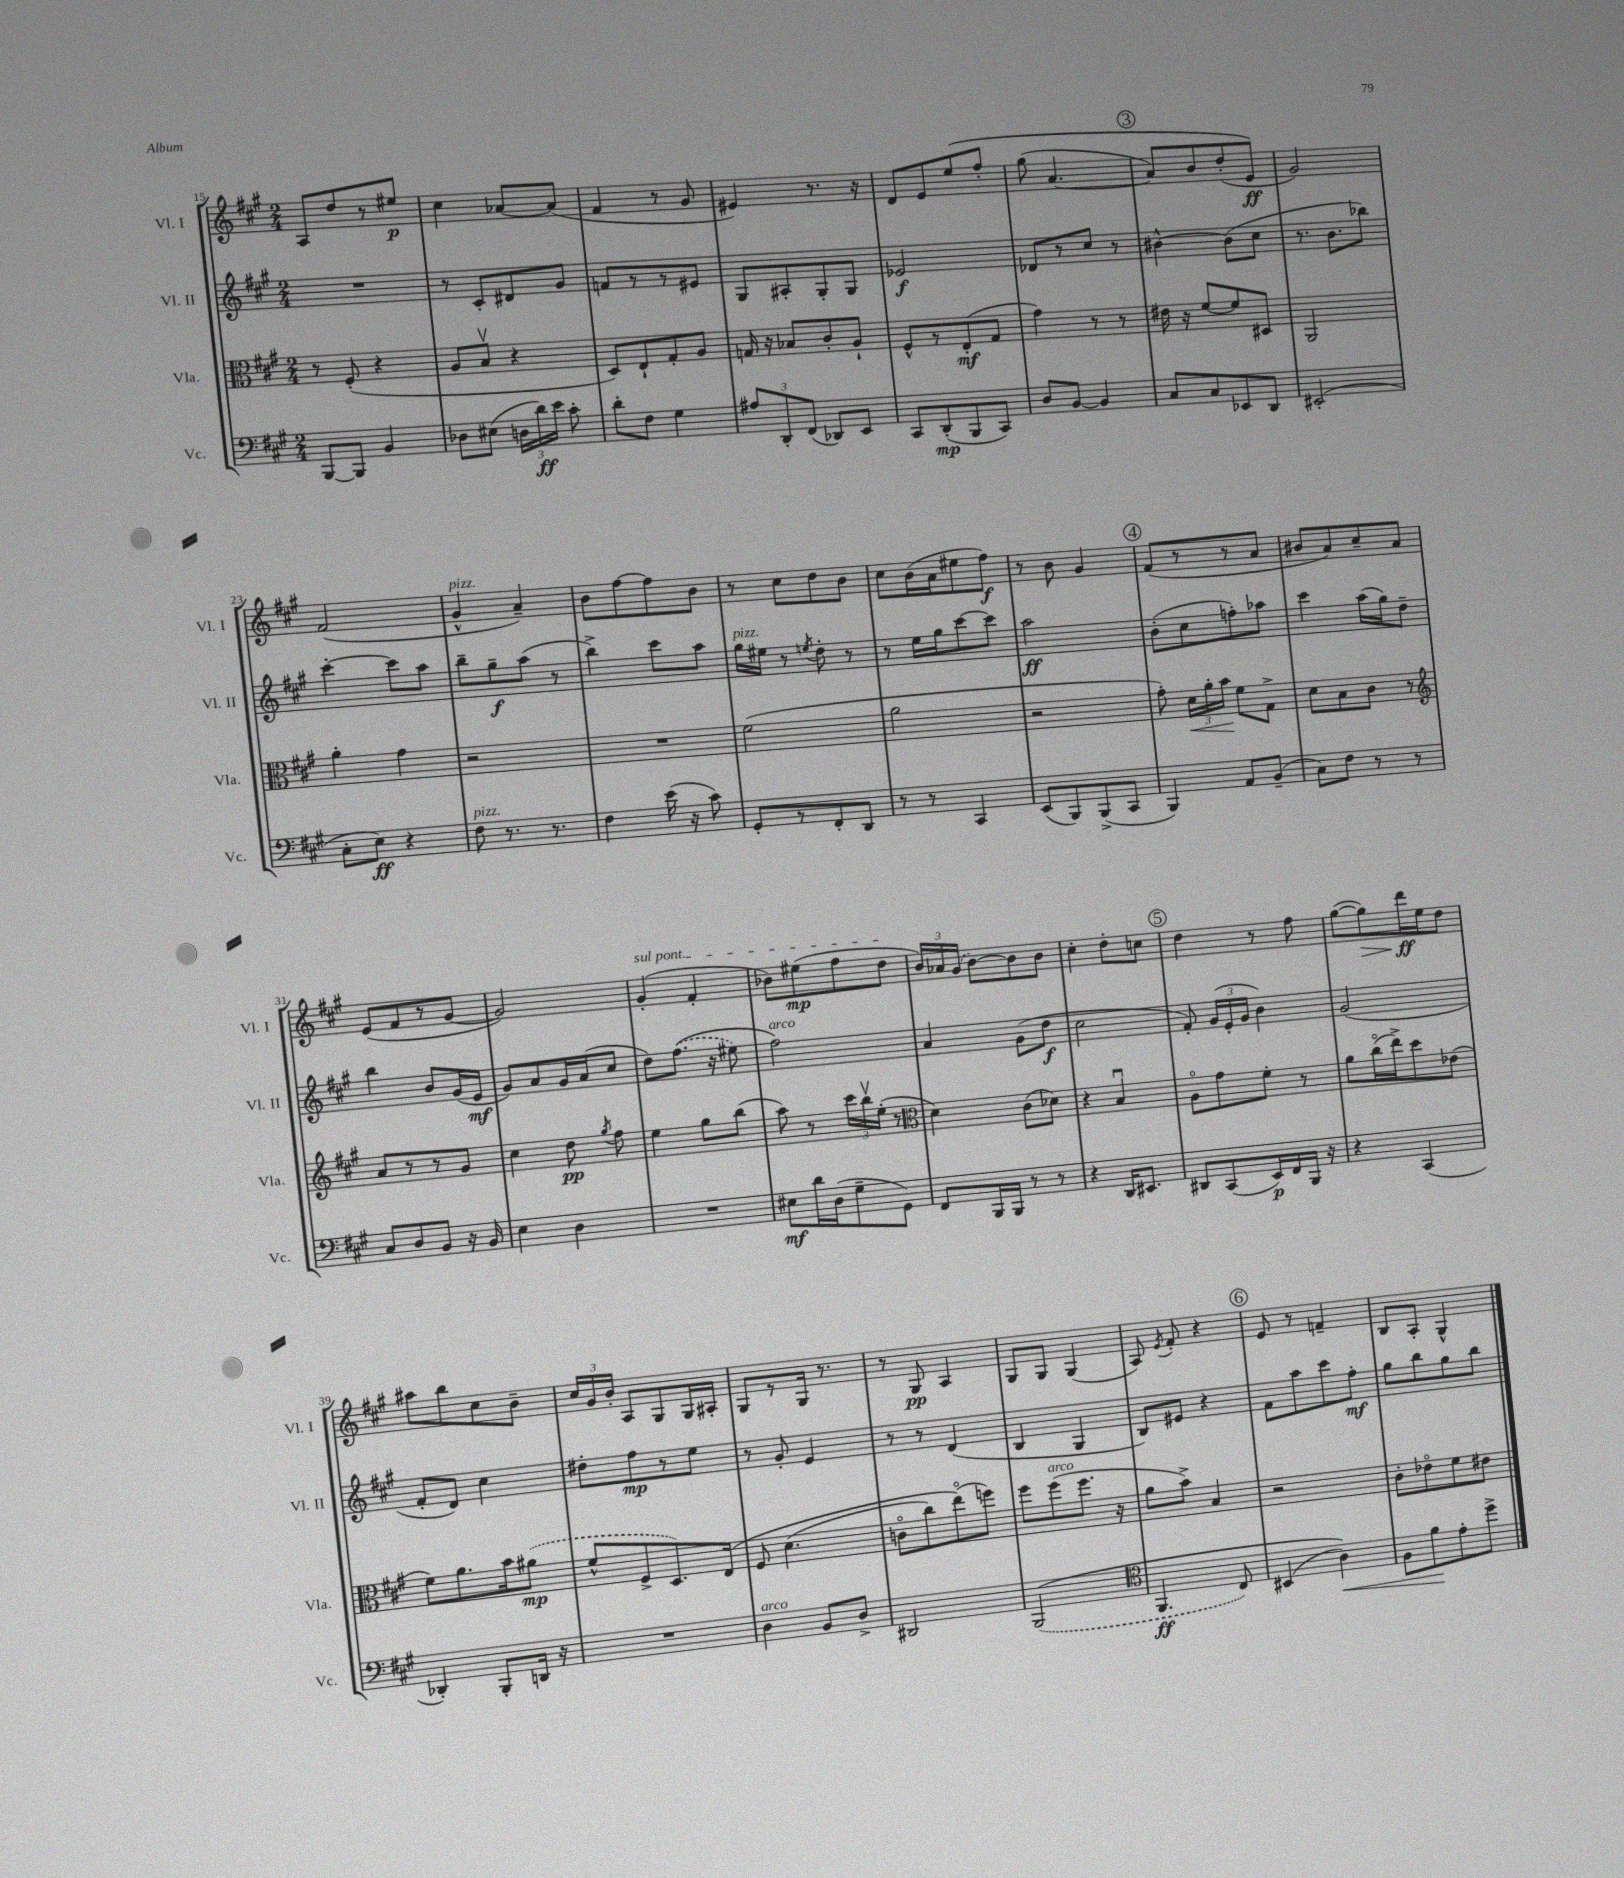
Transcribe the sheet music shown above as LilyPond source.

<<
\new StaffGroup <<
\new Staff = "s0" \with { instrumentName = "Vl. I" shortInstrumentName = "Vl. I" } {
    \clef treble \key a \major \numericTimeSignature \time 2/4
    \autoBeamOff a8[ d''8 r8 eis''8]\p |
    cis''4 aes'8[~ aes'8]( |
    fis'4 r8 gis'8 |
    eis'4) r8. r16 |
    d'8[ e'8 e''8\( fis''8]-. |
    gis''8( a'4.~ |
    \mark \markup { \circle "3" } a'8[) b'8 d''8-.( e'8]\ff\) |
    gis'2) |
    fis'2( |
    gis'4-^^\markup { \italic "pizz." } a'4--) |
    b'8[ fis''8~ fis''8 b'8] |
    r8 cis''8[ d''8 b'8] |
    cis''8[ b'16( a'16 eis''8 fis''8]\f) |
    r8 b'8 gis'4 |
    \mark \markup { \circle "4" } fis'8[( r8 r8 a'8] |
    bis'8[ a'8) cis''8-- a'8] |
    e'8[( fis'8 r8 gis'8]~ |
    gis'2) |
    \once \override TextSpanner.bound-details.left.text = \markup { \italic "sul pont." } gis'4-.\startTextSpan( fis'4-. |
    bes'8[) eis''8\mp( fis''8 d''8]\stopTextSpan |
    \tuplet 3/2 { b'16[) aes'16 \once \slurDashed gis'16]( } b'8[~) b'8 b'8] |
    cis''4-. d''8[-. c''8] |
    \mark \markup { \circle "5" } d''4 r8 fis''8 |
    gis''8[~( gis''8\>) d'''16\ff\! e''16 d''8] |
    ais''8[ b''8 cis''8 b'8]-- |
    \tuplet 3/2 { cis''16[ gis'16 b'16]-. } a8[ gis8 gis16 ais16]-. |
    gis8[ r8 gis16] r8. |
    r8 gis8\pp a4 |
    gis8[ gis8] gis4( |
    a8) \acciaccatura { e'8 } fis'8-. r4 |
    \mark \markup { \circle "6" } e'8 r8 f'4-- |
    b8[ a8]-. gis4-^ \bar "|." |
}
\new Staff = "s1" \with { instrumentName = "Vl. II" shortInstrumentName = "Vl. II" } {
    \clef treble \key a \major \numericTimeSignature \time 2/4
    \autoBeamOff R2 |
    r8 cis'8[-. dis'8 gis'8] |
    f'8[ r8 r8 eis'8] |
    gis8[ ais8-. gis8-. gis8] |
    ees'2\f |
    des'8[ r8 cis''8] r8 |
    \mark \markup { \circle "3" } bis'4~-^ bis'8[( cis''8] |
    r8. b'8.[ bes''8]) |
    cis'''4~-. cis'''8[ a''8] |
    b''8[-- gis''8--\f a''8]( r8 |
    b''4->) cis'''8[ a''8] |
    gis''16[^\markup { \italic "pizz." } eis''16] r8 \acciaccatura { e''8 } d''8-. r8 |
    r8 e''16[ gis''16 cis'''8~ cis'''8] |
    a''2\ff |
    \mark \markup { \circle "4" } b'8[-.( cis''8 f''8-.) aes''8] |
    cis'''4 a''16[( gis''16) d''8]-- |
    b''4 b'8[ gis'16( e'16]\mf |
    gis'8[) a'8 gis'16 a'16( cis''8] |
    d''8[) \once \slurDashed fis''8.](\( r16 eis''8) |
    fis''2^\markup { \italic "arco" }\) |
    a'4 gis'8[( d''8]\f |
    cis''2 |
    \mark \markup { \circle "5" } fis'8-.) \tuplet 3/2 { gis'16[( e'16-. gis'16] } b'4) |
    gis'2( |
    fis'8[-. d'8]) cis''4 |
    dis''8[-. fis''8\mp r8 e''8] |
    r8 gis'8-. e'4 |
    r8 r8 d'4( |
    b4 gis4 |
    b8[) eis'8] r4 |
    \mark \markup { \circle "6" } fis'8[ a''8 cis'''8 fis''8]-.\mf |
    gis''8[ b''8 gis''8 b''8] \bar "|." |
}
\new Staff = "s2" \with { instrumentName = "Vla." shortInstrumentName = "Vla." } {
    \clef alto \key a \major \numericTimeSignature \time 2/4
    \autoBeamOff r8 fis8-.( r4 |
    a8[ b8]\upbow r4 |
    d8[) e8-! gis8-. a8] |
    g16 r16 bes8[ cis'8-. a8]-! |
    fis8[-^ r8 e8-.\mf( gis8] |
    gis'4) r8 r8 |
    \mark \markup { \circle "3" } eis'16 r16 fis'8[~ fis'8 dis8] |
    a,2 |
    a'4-. gis'4 |
    r2 |
    R2 |
    fis'2( |
    a'2 |
    r2 |
    \mark \markup { \circle "4" } gis'8-.) \tuplet 3/2 { d'16[\< a'16-. b'16]\! } fis'8[ gis8]-> |
    d'8[ b8 cis'8] r8 |
    \clef treble a'8[ r8 r8 gis'8] |
    cis''4 d''8\pp \acciaccatura { gis''8 } fis''8 |
    e''4 gis''8[ b''8]( |
    a''8) r8 \tuplet 3/2 { cis'''16[ b''16\upbow e''16]-.( } r8 |
    \clef alto d'4) cis'8[( des'8]) |
    r4 b4\downbow |
    \mark \markup { \circle "5" } a8[\flageolet gis'8 fis'8]-. r8 |
    a'8[ cis''16\flageolet( e''16->) d''8 ees'8]( |
    fis'8[) a'8. b'16 \once \slurDashed ais'8]\mp( |
    fis'8[-^ fis8-> d8.) e16]\( |
    fis8 d'4.( |
    c'8[\flageolet cis''8) e''8\flageolet(\) f''8]) |
    fis''8[ fis''8^\markup { \italic "arco" }( fis''8.] r16 |
    a'8[ b'8]->) b4 |
    \mark \markup { \circle "6" } r2 |
    cis'8[-. ees'8\flageolet fis'8 eis'8] \bar "|." |
}
\new Staff = "s3" \with { instrumentName = "Vc." shortInstrumentName = "Vc." } {
    \clef bass \key a \major \numericTimeSignature \time 2/4
    \autoBeamOff b,,8[~ b,,8] b,4 |
    des8[ eis8]( \tuplet 3/2 { d16[ d'16\ff) e'16] } cis'8-. |
    d'8[-. fis8] gis4 |
    \tuplet 3/2 { ais8[ d,8-. fis,8]( } des,8[) e,8] |
    cis,8[ d,8-.\mp( b,,8 cis,8]) |
    d8[ b,8]~ b,4 |
    \mark \markup { \circle "3" } cis8[ cis8 ees,8 d,8] |
    eis,2-.( |
    cis8[-. e8]\ff) r4 |
    fis8^\markup { \italic "pizz." } r8. r8. |
    fis4 e'16( r16 cis'8) |
    gis,8[-. r8 fis,8-. d,8] |
    r8 r8 cis,4 |
    e,8[( b,,8) b,,8->( cis,8] |
    \mark \markup { \circle "4" } b,,4) a,8[ b,8]--( |
    cis8[) fis8] r8 r8 |
    cis8[ d8 b,8] r16 b,16 |
    e4 d4 |
    R2 |
    eis8[\mf d'16 d16( gis8-- gis,8]) |
    fis,8[ b,,16 b,,16] r8 r8 |
    r4 d,16[ eis,8.] |
    \mark \markup { \circle "5" } dis,8[ cis,8( e,16\p) fis,16 b,,16] r16 |
    r4 cis,4( |
    des,4-.) b,,8[-. d,16] r16 |
    R2 |
    d4^\markup { \italic "arco" } b,8[ d8]-> |
    dis,2 |
    \once \slurDashed b,,2(\( |
    \clef tenor fis,4.\ff cis8) |
    \mark \markup { \circle "6" } bis,4( a4\<)\) |
    fis8[ fis'8\! e'8-. d''8]-> \bar "|." |
}
>>
>>
\layout { \context { \Score currentBarNumber = #15 } }
